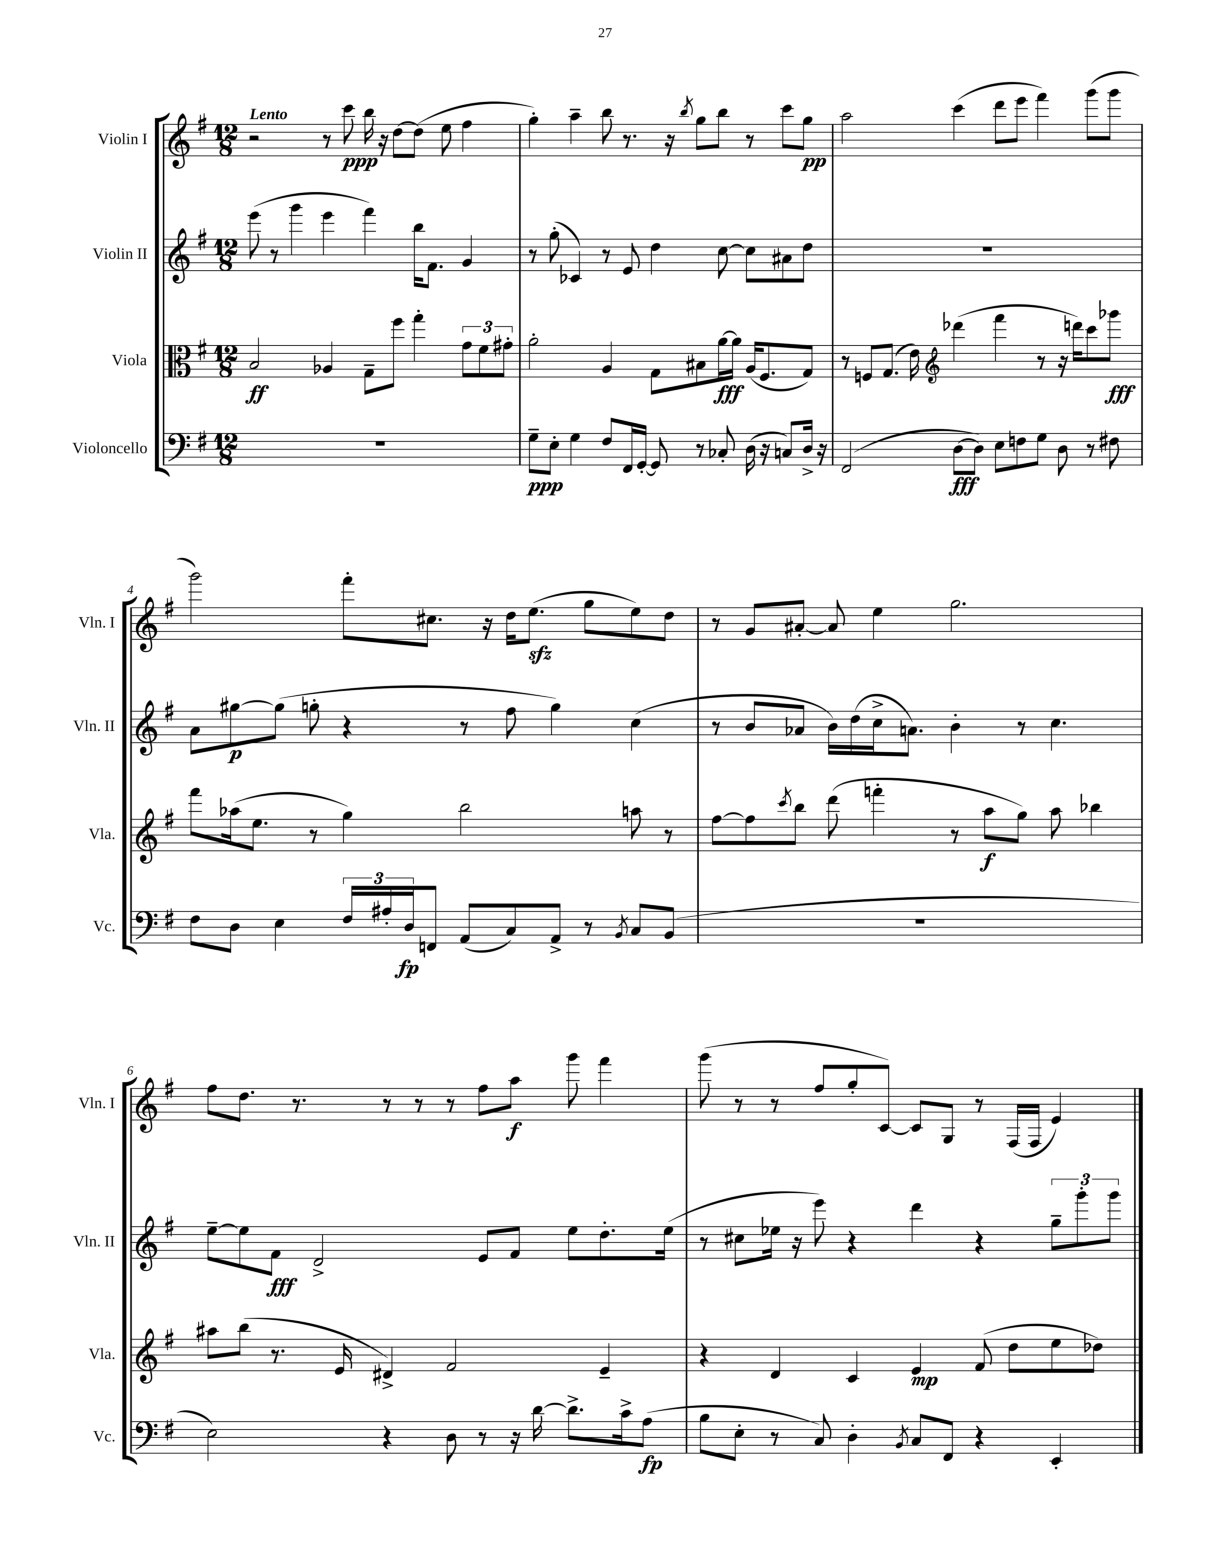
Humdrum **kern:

**kern	**kern	**kern	**kern
*staff4	*staff3	*staff2	*staff1
*clefF4	*clefC3	*clefG2	*clefG2
*k[f#]	*k[f#]	*k[f#]	*k[f#]
*M12/8	*M12/8	*M12/8	*M12/8
1.r	2B	(8eee	2r
.	.	8r	.
.	.	4ggg	.
.	4A-	4eee	8r
.	.	.	8ccc
.	8G~	4fff#)	16bb
.	.	.	16r
.	8ff#	.	[8dd
.	4gg'	16bb	(8dd]
.	.	8.f#	.
.	.	.	8ee
.	12g	4g	4ff#
.	12f#	.	.
.	12g#'	.	.
=	=	=	=
8G~	2a'	8r	4gg')
8E'	.	(8gg'	.
4G	.	4c-)	4aa~
8F#	4A	8r	8bb
16FF#	.	8e	8.r
[16GG'	.	.	.
8GG]	8G	4dd	.
.	.	.	16r
.	.	.	8qbb
8r	8B#	.	8gg
8C-'	[16a	[8cc	8bb
.	16a]	.	.
(16D	(16A	8cc]	8r
16r	8.F#	.	.
8C)	.	8a#	8ccc
16D^	8G)	8dd	8gg
16r	.	.	.
=	=	=	=
(2FF#	8r	1.r	2aa
.	8F	.	.
.	(8.G	.	.
.	16e)	.	.
*	*clefG2	*	*
[8D	(4ddd-	.	(4ccc
8D])	.	.	.
8E	4fff#	.	8ddd
8F	.	.	8eee
8G	8r	.	4fff#)
8D	16r	.	.
.	16ddd)	.	.
8r	8ccc	.	(8ggg
8F#	8ggg-	.	8ggg
=	=	=	=
8F#	8fff#	8a	2ggg)
8D	(16aa-	[8gg#	.
.	8.ee	.	.
4E	.	(8gg#]	.
.	8r	8gg'	.
24F#	4gg)	4r	8fff#'
24A#'	.	.	.
24D	.	.	.
8FF	.	.	8.cc#
(8AA	2bb	8r	.
.	.	.	16r
8C)	.	8ff#	16dd
.	.	.	(8.ee
8AA^	.	4gg)	.
8r	.	.	8gg
8qBB	.	.	.
8C	8aa	(4cc	8ee)
(8BB	8r	.	8dd
=	=	=	=
1.r	[8ff#	8r	8r
.	8ff#]	8b	8g
.	8qccc	.	.
.	8bb	8a-	[8a#'
.	(8ddd	16b)	8a#]
.	.	(16dd	.
.	4fff'	16cc^	4ee
.	.	8.a)	.
.	8r	4b'	2.gg
.	8aa	.	.
.	8gg)	8r	.
.	8aa	4.cc	.
.	4bb-	.	.
=	=	=	=
2E)	8aa#	[8ee~	8ff#
.	(8bb	8ee]	8.dd
.	8.r	8f#	.
.	.	.	8.r
.	.	2d^	.
.	16e	.	.
4r	4d#^)	.	8r
.	.	.	8r
8D	2f#	.	8r
8r	.	8e	8ff#
16r	.	8f#	8aa
[16d	.	.	.
8.d^]	.	8ee	8ggg
.	4e~	8.dd'	4fff#
16c^	.	.	.
(8A	.	.	.
.	.	(16ee	.
=	=	=	=
8B	4r	8r	(8ggg
8E'	.	8cc#	8r
8r	4d	16ee-	8r
.	.	16r	.
8C)	.	8eee)	8ff#
4D'	4c	4r	8gg'
.	.	.	[8c)
8qBB	.	.	.
8C	4e	4ddd	8c]
8FF#	.	.	8G
4r	(8f#	4r	8r
.	8dd	.	(16F#
.	.	.	16F#
4EE'	8ee	12gg~	4e)
.	.	12ggg'	.
.	8dd-)	.	.
.	.	12ggg	.
==	==	==	==
*-	*-	*-	*-
